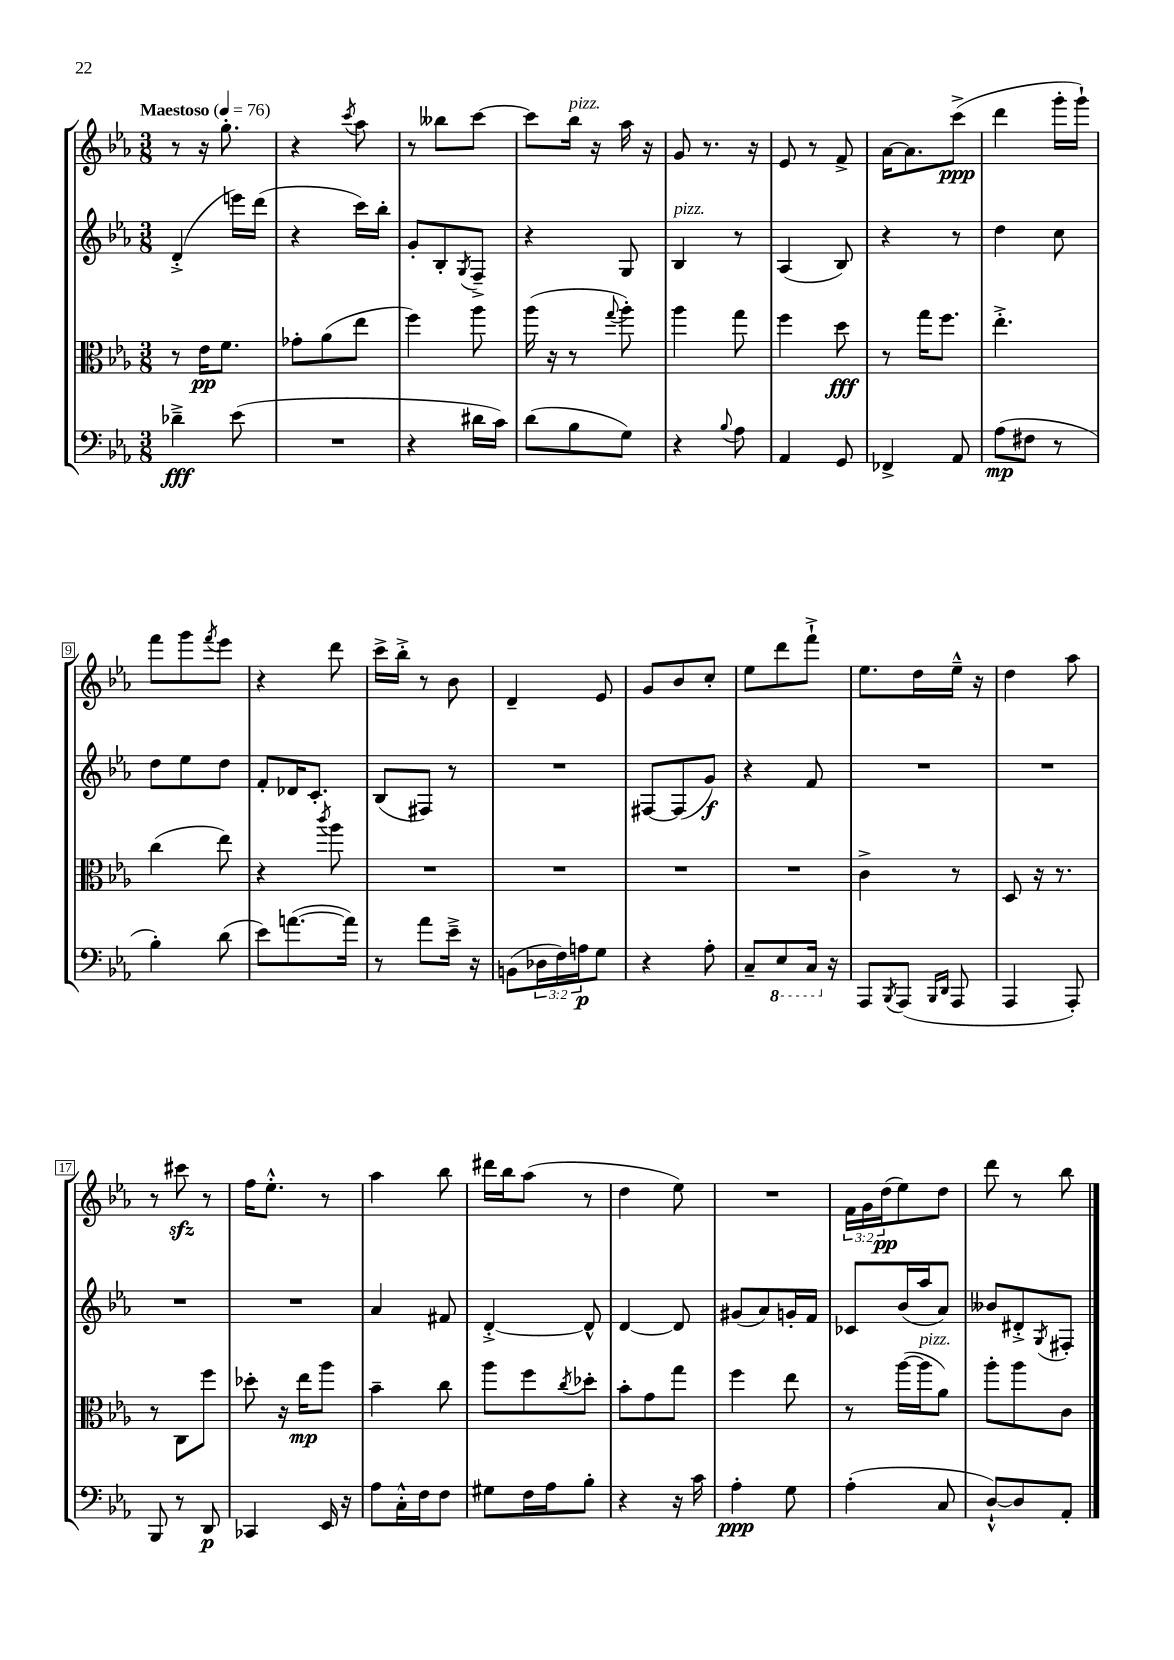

**kern	**dynam	**kern	**dynam	**kern	**dynam	**kern	**dynam
*part4	*part4	*part3	*part3	*part2	*part2	*part1	*part1
*staff4	*staff4	*staff3	*staff3	*staff2	*staff2	*staff1	*staff1
*clefF4	*	*clefC3	*	*clefG2	*	*clefG2	*
*k[b-e-a-]	*	*k[b-e-a-]	*	*k[b-e-a-]	*	*k[b-e-a-]	*
*M3/8	*	*M3/8	*	*M3/8	*	*M3/8	*
*MM76	*	*MM76	*	*MM76	*	*MM76	*
=1	=1	=1	=1	=1	=1	=1	=1
!	!	!	!	!	!	!LO:TX:a:B:t=Maestoso	!
4d-X~^\	fff	8r	.	(4d'^/	.	8r	.
.	.	16e-\KL	pp	.	.	16r	.
.	.	8.f\J	.	.	.	8.gg'\	.
(8e-\	.	.	.	16eeen\LL)	.	.	.
.	.	.	.	(16ddd\JJ	.	.	.
=2	=2	=2	=2	=2	=2	=2	=2
4.r	.	8g-X'\L	.	4r	.	4r	.
.	.	(8a-\	.	.	.	.	.
.	.	.	.	.	.	8qccc/	.
.	.	8ee-\J	.	16ccc\LL)	.	8aa-\	.
.	.	.	.	16bb-'\JJ	.	.	.
=3	=3	=3	=3	=3	=3	=3	=3
4r	.	4ff\)	.	8g'/L	.	8r	.
.	.	.	.	8B-'/	.	8bb--X\L	.
.	.	.	.	8qG/	.	.	.
16d#X\LL	.	8aa-\	.	8F~^/J	.	[8ccc\J	.
16c\JJ)	.	.	.	.	.	.	.
=4	=4	=4	=4	=4	=4	=4	=4
(8d\L	.	(16aa-\	.	4r	.	8ccc\L]	.
.	.	16r	.	.	.	.	.
!	!	!	!	!	!	!LO:TX:a:i:t=pizz.	!
8B-\	.	8r	.	.	.	16bb-\Jk	.
.	.	.	.	.	.	16r	.
.	.	8qqgg/	.	.	.	.	.
8G\J)	.	8aa-'\)	.	8G/	.	16aa-\	.
.	.	.	.	.	.	16r	.
=5	=5	=5	=5	=5	=5	=5	=5
!	!	!	!	!LO:TX:a:i:t=pizz.	!	!	!
4r	.	4aa-\	.	4B-/	.	8g/	.
.	.	.	.	.	.	8.r	.
8qqB-/	.	.	.	.	.	.	.
8A-\	.	8gg\	.	8r	.	.	.
.	.	.	.	.	.	16r	.
=6	=6	=6	=6	=6	=6	=6	=6
4AA-/	.	4ff\	.	(4A-/	.	8e-/	.
.	.	.	.	.	.	8r	.
8GG/	.	8dd\	fff	8B-/)	.	8f^/	.
=7	=7	=7	=7	=7	=7	=7	=7
4FF-X^/	.	8r	.	4r	.	[16a-\KL	.
.	.	.	.	.	.	8.a-\]	.
.	.	16gg\KL	.	.	.	.	.
.	.	8.ff\J	.	.	.	.	.
8AA-/	.	.	.	8r	.	(8ccc^\J	ppp
=8	=8	=8	=8	=8	=8	=8	=8
(8A-\L	mp	4.ee-'^\	.	4dd\	.	4ddd\	.
8F#X\J	.	.	.	.	.	.	.
8r	.	.	.	8cc\	.	16ggg'\LL	.
.	.	.	.	.	.	16ggg`\JJ)	.
!!LO:LB:g=z
=9	=9	=9	=9	=9	=9	=9	=9
4B-'\)	.	(4cc\	.	8dd\L	.	8fff\L	.
.	.	.	.	8ee-\	.	8ggg\	.
.	.	.	.	.	.	8qfff/	.
(8d\	.	8ee-\)	.	8dd\J	.	8eee-\J	.
=10	=10	=10	=10	=10	=10	=10	=10
8e-\L)	.	4r	.	8f'/L	.	4r	.
([8.an\	.	.	.	16d-X/K	.	.	.
.	.	.	.	8.c'/J	.	.	.
.	.	8qccc/	.	.	.	.	.
.	.	8aa-\	.	.	.	8ddd\	.
16a\Jk])	.	.	.	.	.	.	.
=11	=11	=11	=11	=11	=11	=11	=11
8r	.	4.r	.	(8B-/L	.	16ccc^\LL	.
.	.	.	.	.	.	16bb-'^\JJ	.
8a-\L	.	.	.	8F#X/J)	.	8r	.
16e-~^\Jk	.	.	.	8r	.	8b-\	.
16r	.	.	.	.	.	.	.
=12	=12	=12	=12	=12	=12	=12	=12
(8BBn\L	.	4.r	.	4.r	.	4d~/	.
24D-X\L	.	.	.	.	.	.	.
24F\)	.	.	.	.	.	.	.
24An\J	p	.	.	.	.	.	.
8G\J	.	.	.	.	.	8e-/	.
=13	=13	=13	=13	=13	=13	=13	=13
4r	.	4.r	.	[8F#X/L	.	8g/L	.
.	.	.	.	(8F#/]	.	8b-/	.
8A-'\	.	.	.	8g/J)	f	8cc'/J	.
=14	=14	=14	=14	=14	=14	=14	=14
8C~/L	.	4.r	.	4r	.	8ee-\L	.
*8ba	*	*	*	*	*	*	*
8EE-/	.	.	.	.	.	8ddd\	.
16CC/Jk	.	.	.	8f/	.	8fff`^\J	.
*X8ba	*	*	*	*	*	*	*
16r	.	.	.	.	.	.	.
=15	=15	=15	=15	=15	=15	=15	=15
8AAA-/L	.	4c^\	.	4.r	.	8.ee-\L	.
8qBBB-/	.	.	.	.	.	.	.
(8AAA-/J	.	.	.	.	.	.	.
.	.	.	.	.	.	16dd\L	.
16qqBBB-/LL	.	.	.	.	.	.	.
16qqDD/JJ	.	.	.	.	.	.	.
8AAA-/	.	8r	.	.	.	16ee-~^^\JJ	.
.	.	.	.	.	.	16r	.
=16	=16	=16	=16	=16	=16	=16	=16
4AAA-/	.	8D/	.	4.r	.	4dd\	.
.	.	16r	.	.	.	.	.
.	.	8.r	.	.	.	.	.
8AAA-'/)	.	.	.	.	.	8aa-\	.
!!LO:LB:g=z
=17	=17	=17	=17	=17	=17	=17	=17
8BBB-/	.	8r	.	4.r	.	8r	.
8r	.	8C\L	.	.	.	8ccc#Xzz\	.
8DD/	p	8ff\J	.	.	.	8r	.
=18	=18	=18	=18	=18	=18	=18	=18
4CC-X/	.	8dd-X'\	.	4.r	.	16ff\KL	.
.	.	.	.	.	.	8.ee-'^^\J	.
.	.	16r	.	.	.	.	.
.	.	16ee-\KL	mp	.	.	.	.
16EE-/	.	8aa-\J	.	.	.	8r	.
16r	.	.	.	.	.	.	.
=19	=19	=19	=19	=19	=19	=19	=19
8A-\L	.	4b-~\	.	4a-/	.	4aa-\	.
16C'^^\L	.	.	.	.	.	.	.
16F\J	.	.	.	.	.	.	.
8F\J	.	8cc\	.	8f#X/	.	8bb-\	.
=20	=20	=20	=20	=20	=20	=20	=20
8G#X\L	.	8aa-\L	.	[4d'^/	.	16ddd#X\LL	.
.	.	.	.	.	.	16bb-\J	.
16F\L	.	8ff\	.	.	.	(8aa-\J	.
16A-\J	.	.	.	.	.	.	.
.	.	8qcc/	.	.	.	.	.
8B-'\J	.	8dd-X'\J	.	8d^^/]	.	8r	.
=21	=21	=21	=21	=21	=21	=21	=21
4r	.	8b-'\L	.	[4d/	.	4dd\	.
.	.	8g\	.	.	.	.	.
16r	.	8gg\J	.	8d/]	.	8ee-\)	.
16c\	.	.	.	.	.	.	.
=22	=22	=22	=22	=22	=22	=22	=22
4A-'\	ppp	4ff\	.	(8g#X/L	.	4.r	.
.	.	.	.	8a-/)	.	.	.
8G\	.	8ee-\	.	16gn'/L	.	.	.
.	.	.	.	16f/JJ	.	.	.
=23	=23	=23	=23	=23	=23	=23	=23
(4A-'\	.	8r	.	8c-X/L	.	24f\LL	.
.	.	.	.	.	.	24g\	.
.	.	.	.	.	.	(24dd\J	pp
.	.	([16aa-\LL	.	(16b-/L	.	8ee-\)	.
!	!	!LO:TX:a:i:t=pizz.	!	!	!	!	!
.	.	16aa-\J]	.	16aa-/J	.	.	.
8C/	.	8a-\J)	.	8a-/J)	.	8dd\J	.
=24	=24	=24	=24	=24	=24	=24	=24
[8D`^^/L)	.	8aa-'\L	.	8b--X/L	.	8ddd\	.
8D/]	.	8aa-\	.	8d#X'^/	.	8r	.
.	.	.	.	8qG/	.	.	.
8AA-'/J	.	8c\J	.	8F#X'/J	.	8bb-\	.
==	==	==	==	==	==	==	==
*-	*-	*-	*-	*-	*-	*-	*-
